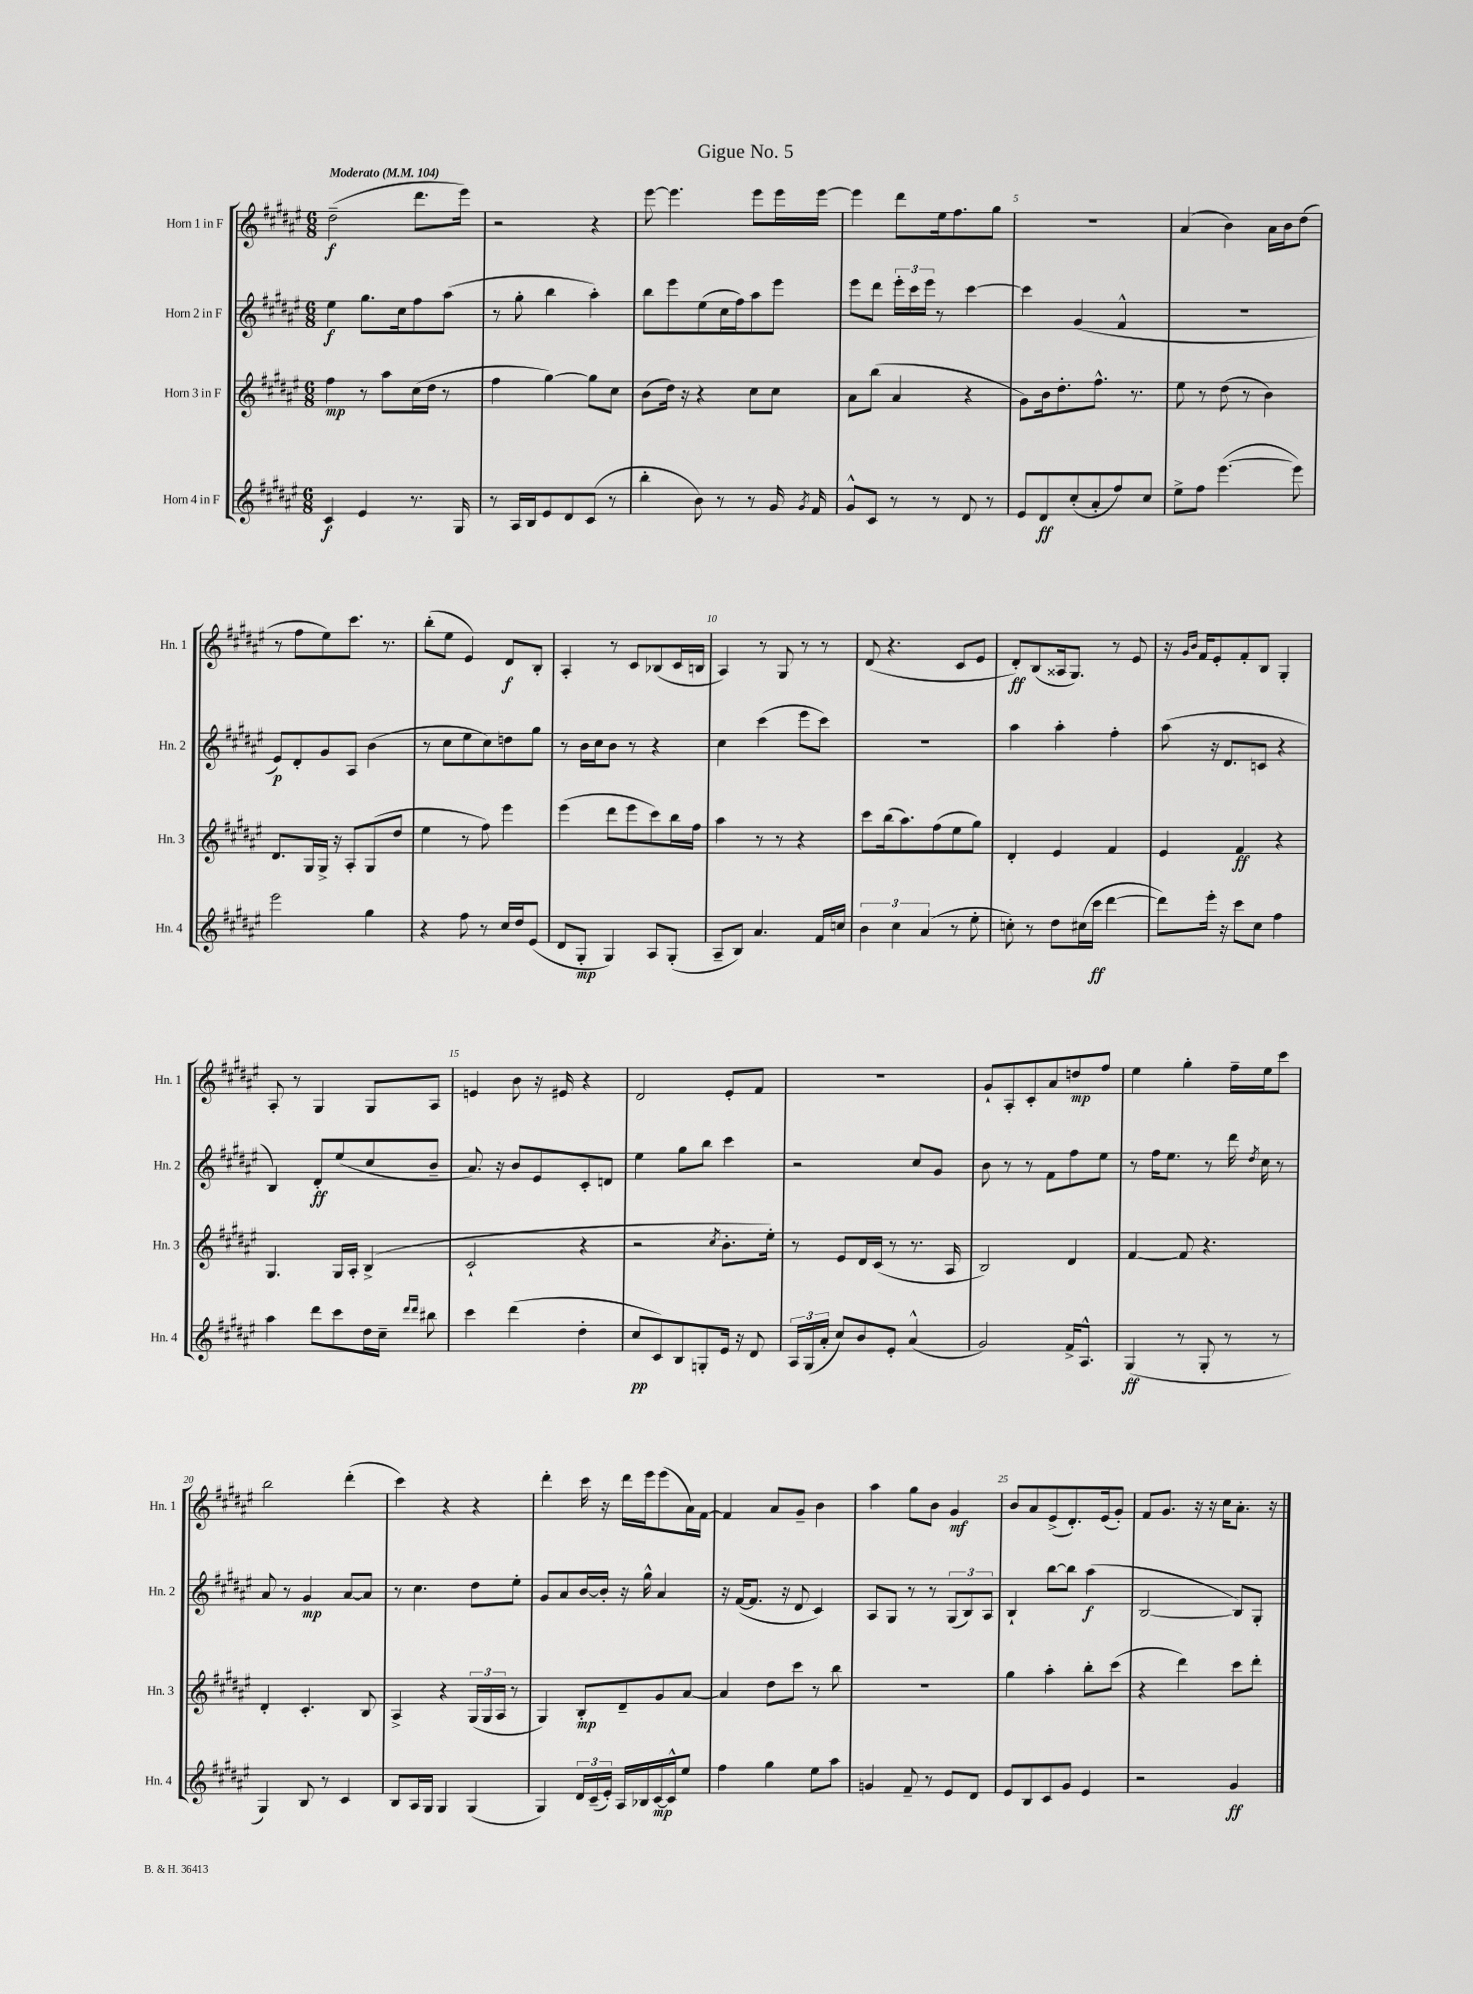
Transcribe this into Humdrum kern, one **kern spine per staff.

**kern	**kern	**kern	**kern
*staff4	*staff3	*staff2	*staff1
*clefG2	*clefG2	*clefG2	*clefG2
*k[f#c#g#d#a#e#]	*k[f#c#g#d#a#e#]	*k[f#c#g#d#a#e#]	*k[f#c#g#d#a#e#]
*M6/8	*M6/8	*M6/8	*M6/8
*MM104	*MM104	*MM104	*MM104
4c#/	4ff#\	4ee#\	(2dd#~\
4e#/	8r	8.gg#\L	.
.	8aa#\L	.	.
.	.	16cc#\k	.
8.r	(16cc#\L	8ff#\	8.ddd#\L
.	16dd#\JJ	.	.
.	8r	(8aa#\J	.
16G#/	.	.	16eee#\Jk)
=	=	=	=
8r	4ff#\	8r	2r
16A#/LL	.	8gg#'\	.
16B/J	.	.	.
8e#/	[4gg#\)	4bb\	.
8d#/	.	.	.
(8c#/J	8gg#\]L	4aa#'\)	4r
8r	8cc#\J	.	.
=	=	=	=
4bb'\	(8b\L	8bb\L	[8eee#\
.	16dd#\Jk)	8eee#\	4.eee#\]
.	16r	.	.
8b\)	4r	(8ee#\	.
8r	.	16cc#\L	.
.	.	16ff#\J)	.
8r	8cc#\L	8aa#\	8eee#\L
16g#/	8cc#\J	8eee#\J	16eee#\L
8qg#/	.	.	.
16f#/	.	.	[16eee#\JJ
=	=	=	=
8g#^^/L	8a#\L	8eee#\L	4eee#\]
8c#/J	(8bb\J	8ddd#\J	.
8r	4a#/	24eee#'\LL	8ddd#\L
.	.	24ccc#\	.
.	.	24eee#\JJ	.
8r	.	8r	16ee#\k
.	.	.	8.ff#\
8d#/	4r	[4ccc#\	.
8r	.	.	8gg#\J
=	=	=	=
8e#/L	8g#\L)	4ccc#\]	2.r
8d#/	16b\k	.	.
.	8.dd#'\	.	.
(8cc#'/	.	(4g#/	.
8a#'/	8.ff#^^\J	.	.
8ff#/)	.	4f#^^/	.
.	8.r	.	.
8cc#/J	.	.	.
=	=	=	=
8ee#^\L	8ee#\	2.r	(4a#/
8ff#\J	8r	.	.
([4.eee#\	(8dd#\	.	4b\)
.	8r	.	.
.	4b\)	.	16a#\LL
.	.	.	16b\J
8eee#\])	.	.	(8dd#\J
=	=	=	=
2eee#\	8.d#/L	8e#/L)	8r
.	.	8d#'/	8ff#\L
.	16G#/L	.	.
.	16G#^/JJ	8g#/	8ee#\)
.	16r	.	.
.	8A#'/L	8A#/J	8.ccc#\J
4gg#\	(8G#/	(4b\	.
.	.	.	8.r
.	8dd#/J	.	.
=	=	=	=
4r	4ee#\	8r	(8bb'\L
.	.	8cc#\L	8ee#\J
8ff#\	8r	8ee#\	4e#/)
8r	8ff#\)	8cc#\)	.
16cc#/LL	4eee#\	8dd\	8d#/L
16dd#/J	.	.	.
(8e#/J	.	8gg#\J	8B'/J
=	=	=	=
8d#/L	(4eee#\	8r	4A#'/
8G#'/J	.	16b\LL	.
.	.	16cc#\J	.
4G#/)	8ddd#\L	8b\J	8r
.	8eee#\	8r	8c#/L
8A#/L	8ccc#\)	4r	(8B-/
(8G#'/J	16bb\L	.	16c#/L
.	16ff#\JJ	.	16B/JJ
=	=	=	=
8A#~/L	4aa#\	4cc#\	4A#/)
8B/J)	.	.	.
4.a#/	8r	(4ccc#\	8r
.	8r	.	8G#/
.	4r	8eee#\L	8r
16f#/LL	.	8ccc#\J)	8r
16cc/JJ	.	.	.
=	=	=	=
6b\	8ccc#\L	2.r	(8d#/
.	(16bb\k	.	4.r
6cc#\	.	.	.
.	8.aa#\)	.	.
(6a#/	.	.	.
.	(8ff#\	.	.
8r	8ee#\	.	8c#/L
8ee#'\	8gg#\J)	.	8e#/J
=	=	=	=
8cc'\)	4d#'/	4aa#\	8d#'/L)
8r	.	.	(8B/
8dd#\L	4e#/	4aa#'\	16A##/k
.	.	.	8.G#/J)
(16cc#\L	.	.	.
16ccc#\JJ	.	.	.
[4ddd#\	4f#/	4ff#'\	8r
.	.	.	8e#/
=	=	=	=
8ddd#\]L)	4e#/	(8aa#\	16r
.	.	.	16qqg#/LL
.	.	.	16qqb/JJ
.	.	.	16f#/LK
16eee#'\Jk	.	16r	8e#'/
16r	.	8.d#/L	.
8ccc#\L	4f#/	.	8f#'/
8cc#\J	.	8c/J	8B/J
4ff#\	4r	4r	4G#'/
=	=	=	=
4aa#\	4.G#/	4B/)	8A#'/
.	.	.	8r
8ddd#\L	.	8d#'/L	4G#/
8ccc#\	16G#/LL	(8ee#/	.
.	16A#'/JJ	.	.
16dd#\L	(4B^/	8cc#/	8G#/L
16cc#~\JJ	.	.	.
16qqddd#/LL	.	.	.
16qqddd#/JJ	.	.	.
8bb#\	.	8b~/J	8A#/J
=	=	=	=
4ccc#\	2c#`/	8.a#/)	4e/
.	.	16r	.
(4ddd#\	.	8b/L	8b\
.	.	8e#/	16r
.	.	.	16e#/
4dd#'\	4r	8c#'/	4r
.	.	8d/J	.
=	=	=	=
8cc#/L	2r	4ee#\	2d#/
8c#/)	.	.	.
8B/	.	8gg#\L	.
8G'/	.	8bb\J	.
.	8qcc#/	.	.
16e#/Jk	8.b'\L	4ccc#\	8e#'/L
16r	.	.	.
8d#/	.	.	8f#/J
.	16ee#'\Jk)	.	.
=	=	=	=
24A#/LL	8r	2r	2.r
(24G#/	.	.	.
24a#'/JJ	.	.	.
8cc#/L)	8e#/L	.	.
8b/	16d#/L	.	.
.	(16c#/JJ	.	.
8e#'/J	8r	.	.
(4a#^^/	8.r	8cc#/L	.
.	.	8g#/J	.
.	16A#/	.	.
=	=	=	=
2g#/)	2B/)	8b\	8g#`/L
.	.	8r	8A#'/
.	.	8r	8c#'/
.	.	8f#\L	8a#/
16f#^/LK	4d#/	8ff#\	8dd/
8.A#^^/J	.	.	.
.	.	8ee#\J	8ff#/J
=	=	=	=
(4G#/	[4f#/	8r	4ee#\
.	.	16ff#\LK	.
.	.	8.ee#\J	.
8r	8f#/]	.	4gg#'\
8G#'/	4.r	8r	.
8r	.	16ddd#\	16ff#~\LL
.	.	8qdd#/	.
.	.	16cc#\	16ee#\J
8r	.	8r	8ccc#\J
=	=	=	=
4G#/)	4d#'/	8a#/	2bb\
.	.	8r	.
8B/	4.c#'/	4g#/	.
8r	.	.	.
4c#/	.	[8a#/L	(4ddd#'\
.	8B/	8a#/]J	.
=	=	=	=
8B/L	4A#^/	8r	4ccc#\)
16A#/L	.	4.cc#\	.
16G#/JJ	.	.	.
4G#/	4r	.	4r
(4G#/	(24G#/LL	8dd#\L	4r
.	24G#/	.	.
.	24A#/JJ	.	.
.	8r	8ee#'\J	.
=	=	=	=
4G#/)	4G#/)	8g#/L	4ddd#'\
.	.	8a#/	.
24d#/LL	8B'/L	[16b/L	16ccc#\
(24c#~/	.	.	.
.	.	16b'/]JJ	16r
24e#'/JJ)	.	.	.
16A#/LL	8d#~/	16r	16ddd#\LL
16B-/	.	16gg#^^\	16eee#\J
[16c#/	8g#/	4a#/	(8eee#\
16c#^^/]J	.	.	.
8ee#/J	[8a#/J	.	16a#\L)
.	.	.	[16f#\JJ
=	=	=	=
4ff#\	4a#/]	16r	4f#/]
.	.	([16f#/LK	.
.	.	8.f#/]J	.
4gg#\	8dd#\L	.	8a#/L
.	.	16r	.
.	8ccc#\J	8d#/	8g#~/J
8ee#\L	8r	4c#/)	4b\
8aa#\J	8bb\	.	.
=	=	=	=
4g/	2.r	8A#/L	4aa#\
.	.	8G#/J	.
8f#~/	.	8r	8gg#\L
8r	.	8r	8b\J
8e#/L	.	(12G#/L	4g#/
.	.	12B/)	.
8d#/J	.	.	.
.	.	12A#/J	.
=	=	=	=
8e#/L	4gg#\	4B`/	8b/L
8B/	.	.	8a#/
8c#/	4aa#'\	[8bb\L	(8e#^/
8g#/J	.	8bb\]J	8.d#'/)
4e#/	8bb'\L	(4aa#\	.
.	.	.	(16e#/k
.	(8ccc#\J	.	8g#'/J)
=	=	=	=
2r	4r	[2B/	8f#/L
.	.	.	8.g#/J
.	4ddd#\)	.	.
.	.	.	16r
.	.	.	16r
.	.	.	16cc#\LK
4g#/	8ccc#\L	8B/]L)	8.a#'\J
.	8ddd#'\J	8G#'/J	.
.	.	.	16r
==	==	==	==
*-	*-	*-	*-
